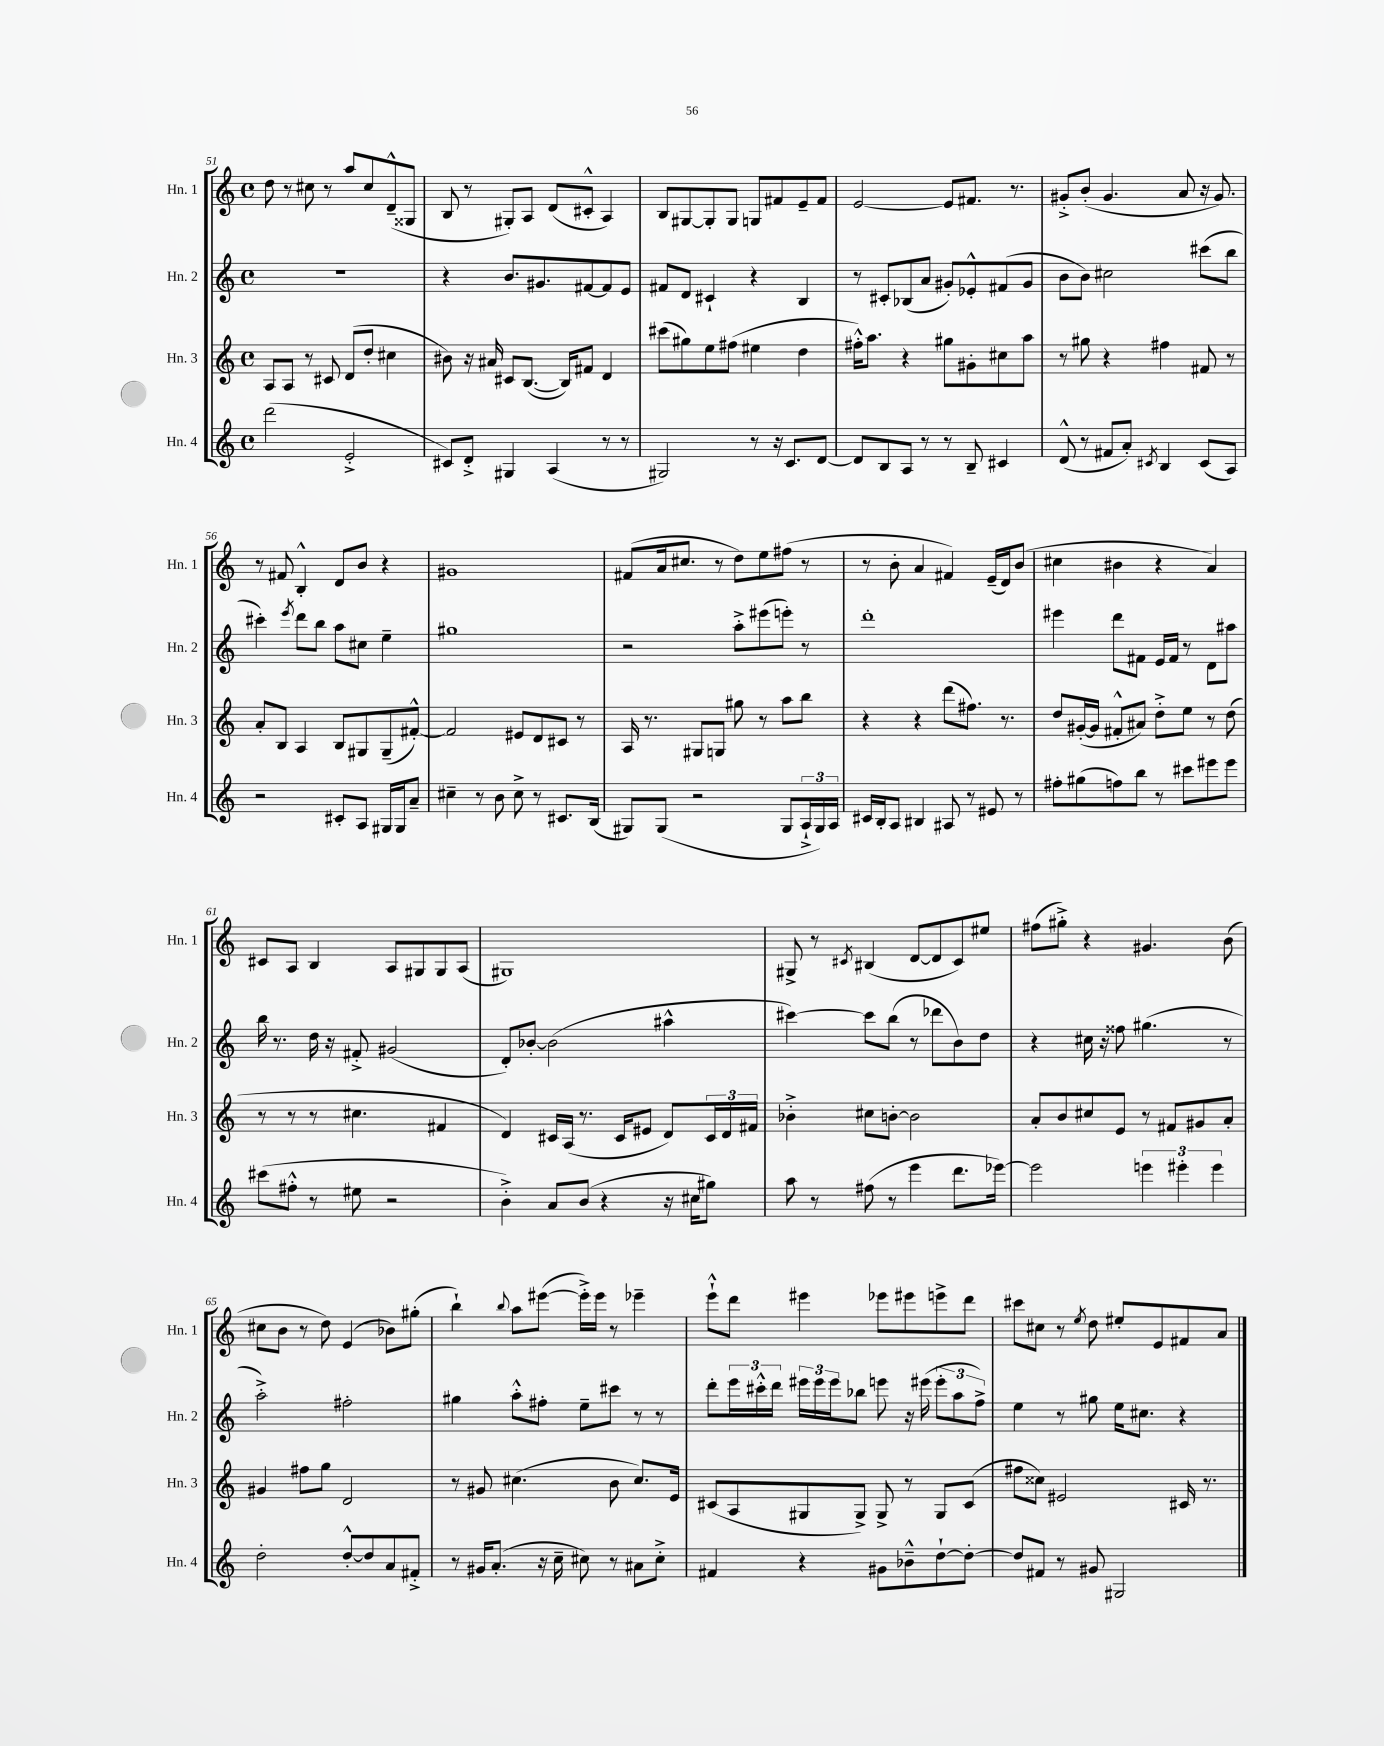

**kern	**kern	**kern	**kern
*staff4	*staff3	*staff2	*staff1
*clefG2	*clefG2	*clefG2	*clefG2
*k[]	*k[]	*k[]	*k[]
*M4/4	*M4/4	*M4/4	*M4/4
*met(c)	*met(c)	*met(c)	*met(c)
(2ddd	8A	1r	8dd
.	8A	.	8r
.	8r	.	8cc#
.	8c#	.	8r
2e'^	(8d	.	8aa
.	8dd'	.	8cc#
.	4cc#	.	(8d~^^
.	.	.	8G##
=	=	=	=
8c#)	8b#)	4r	8B
8d'^	16r	.	8r
.	16a#	.	.
4G#	8c#	8.b	8G#')
.	([8.B	.	8A
.	.	8.g#	.
(4A	.	.	(8d
.	16B])	.	.
.	8f#	[8f#	8c#'^^
8r	4d	8f#]	4A)
8r	.	8e	.
=	=	=	=
2G#)	(8ccc#	8f#	8B
.	8gg#)	8d	[8G#
.	8ee	4c#`	8G#']
.	(8ff#	.	8G#
8r	4ee#	4r	8G
16r	.	.	8f#
8.c	.	.	.
.	4dd	4B	8e~
[8d	.	.	8f#
=	=	=	=
8d]	16ff#'^^)	8r	[2e
.	8.aa	.	.
8B	.	8c#'	.
8A	4r	(8B-	.
8r	.	8a	.
8r	8gg#	8g#')	8e]
8B~	8g#'	8e-'^^	8.f#
4c#	8cc#	(8f#	.
.	.	.	8.r
.	8aa	8g#	.
=	=	=	=
(8d^^	8r	8b	8g#'^
8r	8gg#	8b)	(8b'
8f#	4r	2cc#	4.g#
8a')	.	.	.
8qc#	.	.	.
4B	4ff#	.	.
.	.	.	8a
(8c#	8f#	(8ccc#	16r
.	.	.	8.g#)
8A)	8r	8bb	.
=	=	=	=
2r	8a'	4ccc#')	8r
.	8B	.	8f#
.	.	8qeee	.
.	4A	8ddd	4B'^^
.	.	8bb	.
8c#'	8B	8aa	8d
8A	8G#	8cc#	8b
16G#	(8G#~	4ee~	4r
16G#	.	.	.
8a~	[8f#'^^)	.	.
=	=	=	=
4cc#~	2f#]	1gg#	1g#
8r	.	.	.
8b	.	.	.
8cc#^	8e#	.	.
8r	8d	.	.
8.c#	8c#	.	.
.	8r	.	.
(16B	.	.	.
=	=	=	=
8G#)	16A	2r	(8f#
.	8.r	.	.
(8G#	.	.	16a
.	.	.	8.cc#
2r	8G#	.	.
.	8G	.	8r
.	8gg#	8aa'^	8dd)
.	8r	(8eee#	8ee
8G#	8aa	8eee')	(8ff#
24A`^	8bb	8r	8r
24G#)	.	.	.
24A	.	.	.
=	=	=	=
16c#	4r	1ddd'	8r
16B'	.	.	.
8A	.	.	8b'
4B#	4r	.	4a
8A#	(8ddd	.	4f#)
8r	8.ff#)	.	.
8e#	.	.	(16e~
.	8.r	.	16d)
8r	.	.	(8b
=	=	=	=
8ff#'	8dd	4eee#	4cc#
(8gg#	([16g#'	.	.
.	16g#]	.	.
8ff)	8f#'^^	8ddd	4b#
8bb	8a#)	8f#	.
8r	8dd'^	16e	4r
.	.	16f#	.
8ccc#	8ee	8r	.
8eee#	8r	8d	4a)
8eee#	(8dd	8aa#	.
=	=	=	=
(8ccc#	8r	16bb	8c#
.	.	8.r	.
8ff#'^^	8r	.	8A
8r	8r	16dd	4B
.	.	16r	.
8ee#	4.cc#	8f#'^	.
2r	.	(2g#	8A
.	.	.	8G#
.	4f#	.	8G#
.	.	.	(8A
=	=	=	=
4b'^)	4d)	8d')	1G#)
.	.	[8b-'	.
8a	16c#	(2b-]	.
.	(16A	.	.
(8b	8.r	.	.
4r	.	.	.
.	16c#	.	.
.	8e#	.	.
16r	8d)	4aa#^^	.
16cc#	.	.	.
8gg#)	24c#	.	.
.	24d	.	.
.	24f#	.	.
=	=	=	=
8aa	4b-'^	[4ccc#)	8G#^
8r	.	.	8r
.	.	.	8qc#
(8ff#	8cc#	8ccc#]	(4B#
8r	[8b'	(8bb	.
4eee	2b]	8r	[8d
.	.	8ddd-	8d]
8.ddd	.	8b)	8c#)
.	.	8dd	8ee#
[16eee-)	.	.	.
=	=	=	=
2eee-]	8a'	4r	(8ff#
.	8b	.	8gg#'^)
.	8cc#	16cc#	4r
.	.	16r	.
.	8e	8ff##	.
6eee	8r	(4.gg#	4.g#
.	8f#	.	.
6eee#'	.	.	.
.	8g#	.	.
6eee#	.	.	.
.	8a'	8r	(8b
=	=	=	=
2dd'	4g#	2aa'^)	8cc#
.	.	.	8b
.	8ff#	.	8r
.	8gg	.	8dd)
[8dd'^^	2d	2ff#'	(4e
8dd]	.	.	.
8a	.	.	8b-)
8f#'^	.	.	(8gg#'
=	=	=	=
8r	8r	4gg#	4bb`)
16g#	8g#	.	.
(8.a'	.	.	.
.	.	.	8qqbb
.	(4.cc#	8aa'^^	8aa
16r	.	8ff#'	([8eee#
16cc~	.	.	.
8cc#)	.	8ee~	16eee#'^])
.	.	.	16eee#
8r	8b	8ccc#	8r
8a#	8.cc#)	8r	4eee-~
8cc#'^	.	8r	.
.	16e	.	.
=	=	=	=
4f#	(8c#	8ddd'	8eee`^^
.	8A	24eee	8ddd
.	.	24ccc#'^^	.
.	.	24ddd	.
4r	8G#	24eee#	4eee#
.	.	24eee#	.
.	.	24eee#	.
.	8G#^)	8bb-	.
8g#	8G#^	8eee	8eee-
8b-~^^	8r	16r	8eee#
.	.	(16eee#	.
[8dd`	8G#	12eee#'	8eee^
.	.	12aa	.
8dd'_	(8c#	.	8ddd
.	.	12ff^)	.
=	=	=	=
8dd]	8ff#	4ee	8ccc#
8f#	8cc##)	.	8cc#
8r	2e#	8r	8r
.	.	.	8qee
8g#	.	8gg#	8dd
2G#	.	16ee	8ee#'
.	.	8.cc#	.
.	.	.	8e
.	16c#	4r	8f#
.	8.r	.	.
.	.	.	8a
==	==	==	==
*-	*-	*-	*-
